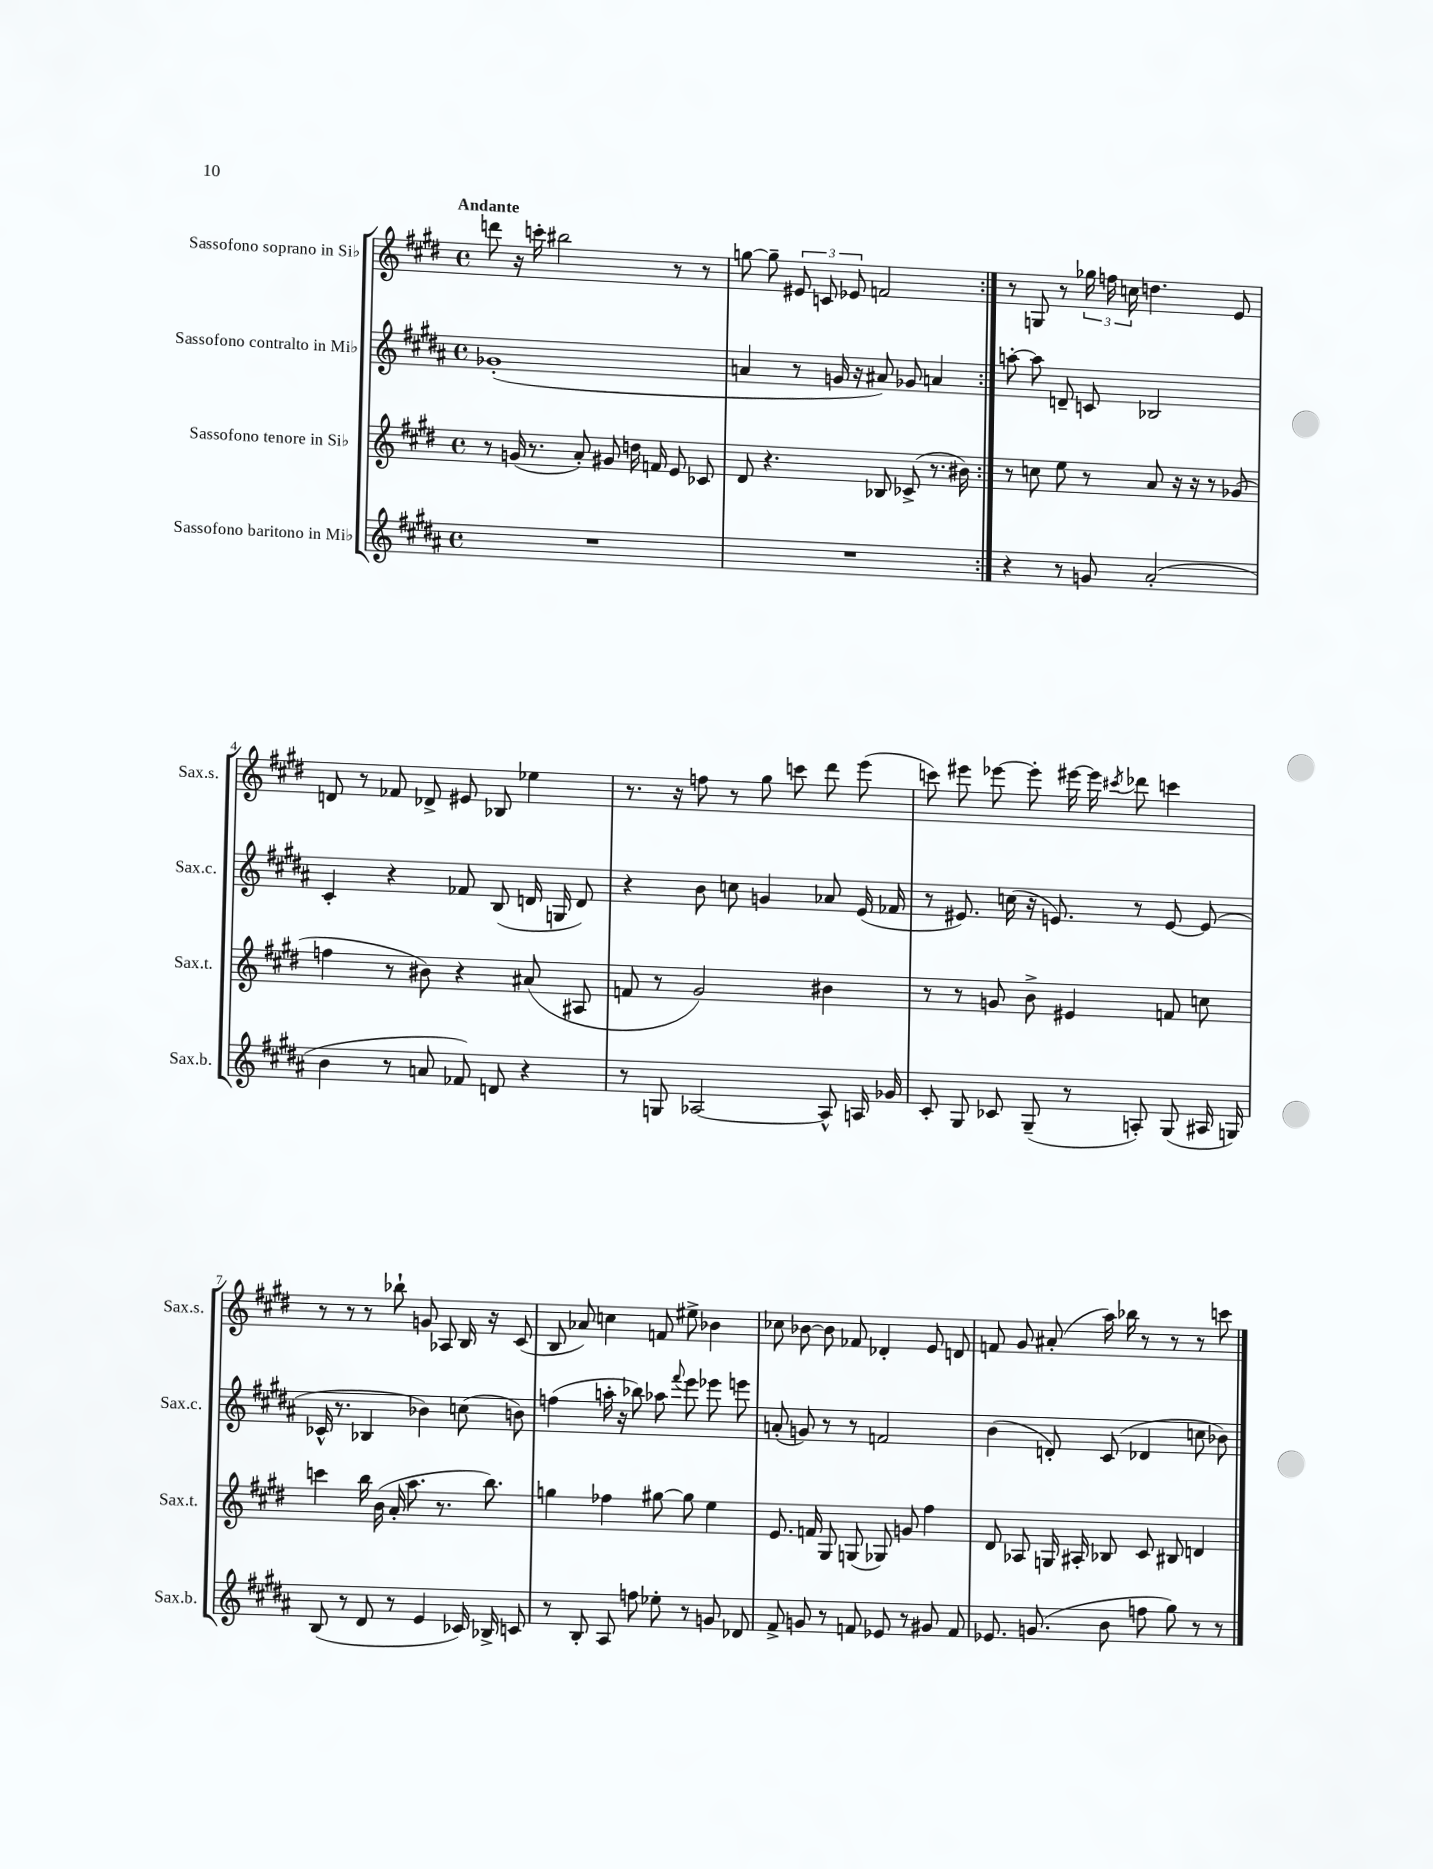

**kern	**kern	**kern	**kern
*staff4	*staff3	*staff2	*staff1
*clefG2	*clefG2	*clefG2	*clefG2
*k[f#c#g#d#a#]	*k[f#c#g#d#]	*k[f#c#g#d#a#]	*k[f#c#g#d#]
*M4/4	*M4/4	*M4/4	*M4/4
*met(c)	*met(c)	*met(c)	*met(c)
1r	8r	(1g-'	8ddd
.	(16g	.	16r
.	8.r	.	16ccc'
.	.	.	2bb#
.	8a')	.	.
.	8g#	.	.
.	16dd	.	.
.	16f	.	.
.	8e	.	8r
.	8c-	.	8r
=	=	=	=
1r	8d#	4a	[8gg
.	4.r	.	8gg~]
.	.	8r	12e#
.	.	.	12c
.	.	16g	.
.	.	.	12e-
.	.	16r	.
.	8B-	8a#)	2f
.	(8c-^	8g-	.
.	8.r	4a	.
.	16b#)	.	.
=:|!	=:|!	=:|!	=:|!
4r	8r	[8aa'	8r
.	8cc	8aa]	8G
8r	8ee	8d~	8r
8g	8r	8c	24gg-
.	.	.	24ff
.	.	.	24cc
(2a#'	8a	2B-	4.dd
.	16r	.	.
.	16r	.	.
.	8r	.	.
.	(8g-	.	8e
=	=	=	=
4b	4ff	4c#'	8d
.	.	.	8r
8r	8r	4r	8f-
8a	8b#)	.	8d-^
8f-)	4r	8f-	8e#
8d	.	(8B	8B-
4r	(8a#	16d	4ee-
.	.	16G	.
.	8A#	8d)	.
=	=	=	=
8r	8f	4r	8.r
8G	8r	.	.
.	.	.	16r
[2A-	2g#)	8b	8ff
.	.	8cc	8r
.	.	4g	8gg#
.	.	.	8ccc
8A-^^]	4b#	8a-	8ddd#
16A	.	(16e	(8eee
16g-	.	16f-	.
=	=	=	=
8c#'	8r	8r	8ccc)
8G#	8r	8.e#)	8eee#
8c-	8g	.	[8eee-
.	.	(16cc	.
(8G#~	8b^	16r	8eee-']
.	.	8.e)	.
8r	4e#	.	[16eee#
.	.	.	16eee#]
.	.	.	8qccc#
8A')	.	8r	8ddd-
(8G#	8f	[8e	4ccc
16A#	8cc	(8e]	.
16G)	.	.	.
=	=	=	=
(8B	4ccc	16c-^^	8r
.	.	8.r	.
8r	.	.	8r
8d#	16bb	4B-	8r
.	(16b	.	.
8r	16a'	.	8bb-`
.	8.aa	.	.
4e	.	4b-)	8g
.	8.r	.	8A-
16c-)	.	(8cc	16B
16B-^	8.bb)	.	16r
8c	.	8b)	(8c#
=	=	=	=
8r	4gg	(4ff	8B
8B'	.	.	8a-)
8A#	4ff-	16aa'	4cc
.	.	16r	.
8ff	.	8bb-)	.
8ee-'	[8gg#	8aa-	8f
.	.	8qqfff#	.
8r	8gg#]	8eee	8ee#^
8g	4ee	8eee-	4b-
8d-	.	8eee	.
=	=	=	=
8f#^	8.e	(8a'	8cc-
8g	.	8g)	[8b-
.	16f	.	.
8r	8G#	8r	8b-]
8f	(8G	8r	8f-
8e-	8G-)	2f	4d-'
8r	8g	.	.
8g#	4ff#	.	8e
8f	.	.	8d
=	=	=	=
8.e-	8d#	(4b	8f
.	8A-	.	8g#
(8.g	.	.	.
.	16G	8d')	(8a#'
.	16A#'	.	.
8b	8B-	(8c#	16aa)
.	.	.	16bb-
8ff	8c#	4d-	8r
8gg#)	8B#	.	8r
8r	4d	8cc	8r
8r	.	8b-)	8ccc
==	==	==	==
*-	*-	*-	*-
